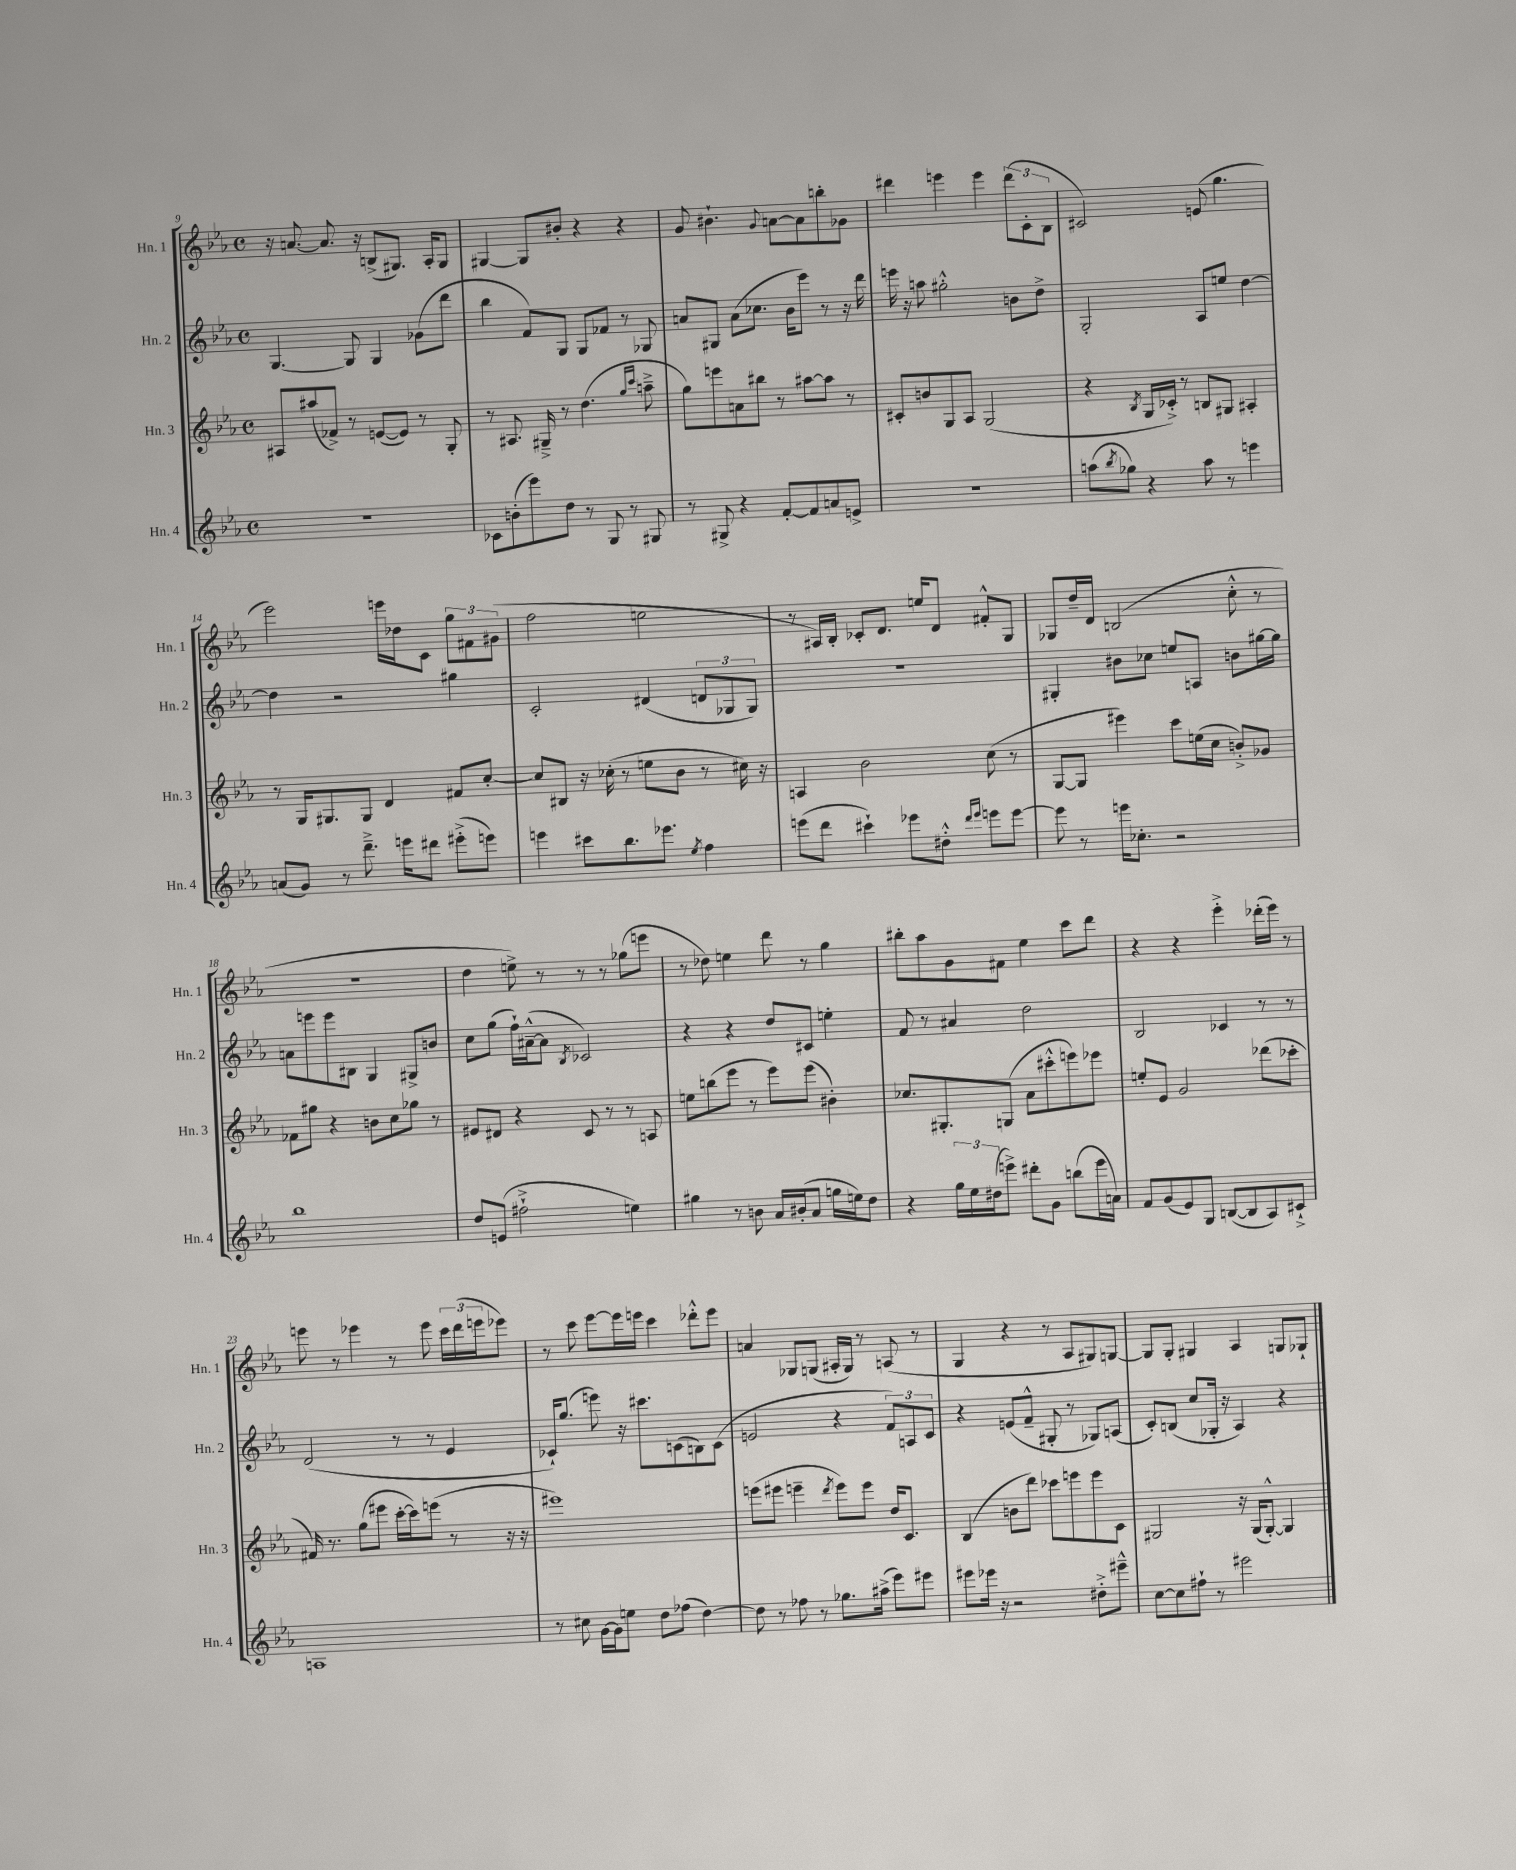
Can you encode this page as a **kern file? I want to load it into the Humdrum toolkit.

**kern	**kern	**kern	**kern
*part4	*part3	*part2	*part1
*staff4	*staff3	*staff2	*staff1
*I"Hn. 4	*I"Hn. 3	*I"Hn. 2	*I"Hn. 1
*I'Hn. 4	*I'Hn. 3	*I'Hn. 2	*I'Hn. 1
*clefG2	*clefG2	*clefG2	*clefG2
*k[b-e-a-]	*k[b-e-a-]	*k[b-e-a-]	*k[b-e-a-]
*M4/4	*M4/4	*M4/4	*M4/4
*met(c)	*met(c)	*met(c)	*met(c)
=9	=9	=9	=9
1r	8A#X/L	[4.G/	16r
.	.	.	[8.an/
.	(8aa#X/	.	.
.	8f-X^/J)	.	8.a/]
.	8r	8G/]	.
.	.	.	16r
.	([8en/L	4G/	(8Bn^/L
.	8e/J])	.	8.G#X/J)
.	8r	(8g-X\L	.
.	.	.	16A-'/KL
.	8G'/	8ddd\J	8G#/J
=10	=10	=10	=10
8c-X\L	8r	4bb-\	[4G#X/
(8bn'\	8.A#X/	.	.
8eee-\)	.	8f/L)	8G#/L]
.	16G#X~^/	.	.
8dd\J	8r	8G/J	8b#X'/J
8r	(4.dd\	8G/L	4r
8G/	.	8f-X/J	.
8r	.	8r	4r
.	16qqgg/LL	.	.
.	16qqccc/JJ	.	.
8G#X/	8aan~^\	8G-X/	.
=11	=11	=11	=11
8r	8gg\L)	8an/L	8g/
8G#X^/	8eeen\	8G#X/J	4.b#X`\
4r	8an\	(8a\L	.
.	8bb#X\J	8.cc-X\J	.
.	.	.	8qqg/
[8f'/L	8r	.	[8an\L
.	.	16b-\KL	.
8f/]	[8aa#X\L	8eee-\J)	8a\]
8an/	8aa#\J]	8r	8bbn'\
8en^/J	8r	16r	8g-X\J
.	.	16ddd\	.
=12	=12	=12	=12
1r	8c#X'/L	16eeen\	4ddd#X\
.	.	16r	.
.	8bn/	8aan\	.
.	8G/	2gg#X'^^\	4eeen\
.	8A-/J	.	.
.	(2G/	.	4eee\
.	.	8bn\L	(12ddd#\L
.	.	.	12c'\
.	.	8dd^\J	.
.	.	.	12B-\J
=13	=13	=13	=13
(8aan\L	4r	2G'/	2c#X/)
8qbb-/	.	.	.
8gg-X\J)	.	.	.
.	8qB-/	.	.
4r	16G/LL	.	.
.	16c-X'^/JJ)	.	.
.	8r	.	.
8aa\	8Bn/L	8A-/L	(8en/
8r	8G#X/J	8een/J	4.gg\
4eeen\	4A#X'/	[4dd\	.
!!LO:LB:g=z
=14	=14	=14	=14
(8an/L	8r	4dd\]	2eee-\)
8g/J)	16G/KL	.	.
.	8.G#X/	.	.
8r	.	2r	.
8.ddd~^\	8G#/J	.	.
.	4d/	.	16eeen\LL
16eeen\KL	.	.	16dd-X\J
8ddd#X\J	.	.	8c\J
(8eee#X'^\L	8f#X/L	4gg#X\	12gg\L
.	.	.	12f#X\
8eeen\J)	[8cc'/J	.	.
.	.	.	(12g#X\J
=15	=15	=15	=15
4eeen\	8cc/L]	2c'/	2ff\
.	8B#X/J	.	.
8ccc#X\L	16r	.	.
.	(16cc-X'\	.	.
8.bb-\	8r	.	.
.	8een\L	(4d#X/	2een\
8.eee-X\J	.	.	.
.	8b-\J	.	.
8qee-/	.	.	.
4ff\	8r	12dn/L	.
.	.	12G-X/	.
.	16cc#X\)	.	.
.	.	12G-/J)	.
.	16r	.	.
=16	=16	=16	=16
(8eeen\L	4An/	1r	8r
8ddd\J	.	.	16A#X/LL)
.	.	.	16B-'/JJ
4ccc#X`\)	2b-\	.	8c-X'/L
.	.	.	8.d/J
8eee-X\L	.	.	.
.	.	.	16een/KL
8dd#X'^^\J	.	.	8d/J
16qqddd/LL	.	.	.
16qqeee-/JJ	.	.	.
8eeen\L	(8cc\	.	8f#X'^^/L
[8eee\J	8r	.	8G/J
=17	=17	=17	=17
8eee\]	[8G/L	4G#X'/	8G-X/L
8r	8G/J]	.	16dd~/L
.	.	.	16d/JJ
16eeen\KL	4eee#X\)	8b#X\L	(2Bn/
8.cc-X'\J	.	.	.
.	.	8cc-X\J	.
2r	8ccc\L	8een/L	.
.	(16een\L	8An/J	.
.	16cc\JJ	.	.
.	8bn'^/L)	8bn\L	8cc'^^\
.	8g-X/J	[16gg#X\L	8r
.	.	16gg#\JJ]	.
!!LO:LB:g=z
=18	=18	=18	=18
1bb-	8f-X\L	8an\L	1r
.	8gg#X\J	8eeen\	.
.	4r	8eee\	.
.	.	8B#X\J	.
.	8bn\L	4G/	.
.	8cc\	.	.
.	8gg-X\J	8G#X^/L	.
.	8r	8bn/J	.
=19	=19	=19	=19
8dd/L	8e#X/L	8cc\L	4dd\
(8en/J	8d#X/J	(8gg\J	.
2ff#X`^\	4r	16ff`\LL)	8een^\)
.	.	([16a#X~^^\J	.
.	.	8a#\J]	8r
.	.	8qB-/	.
.	8c/	2c-X/)	8r
.	8r	.	8r
4een\)	8r	.	(8gg-X\L
.	8An/	.	8eeen\J
=20	=20	=20	=20
4gg#X\	8een\L	4r	8r
.	(8bbn\	.	8dd-X\)
8r	8eee-\J	4r	4een\
8bn\	8r	.	.
16a-/LL	8eee-\L)	8dd/L	8ddd\
(16b#X'/J	.	.	.
8a-/J	(8eee-\J	8c#X/J	8r
16ggn\LL	4b#X'\)	4een'\	4gg\
16een\J)	.	.	.
8dd\J	.	.	.
=21	=21	=21	=21
4r	8.cc-X/L	8f/	8bb#X'\L
.	.	8r	8aa-\
.	8.G#X'/	.	.
24gg\LL	.	4a#X/	8g\
24ee-\	.	.	.
(24dd#X\J	.	.	.
8eeen^\J)	(8Gn/J	.	8f#X\J
8ddd#X'\L	8a-\L	2dd\	4ee-\
8g\J	8ccc#X'^^\	.	.
(8bbn\L	8eeen\)	.	8ccc\L
16eee\L	8eee-X\J	.	8ddd\J
16an\JJ)	.	.	.
=22	=22	=22	=22
8f/L	8een'/L	2B-/	4r
(8g/	8e-/J	.	.
8e-/)	2g/	.	4r
8G/J	.	.	.
([8Bn/L	.	4c-X/	4eee-'^\
8B/]	.	.	.
8A-/)	(8ddd-X\L	8r	(16ddd-X'\LL
.	.	.	16eee-\JJ)
8c#X`^/J	8ccc-X'\J	8r	8r
!!LO:LB:g=z
=23	=23	=23	=23
1An	16f#X/)	(2d/	8eeen\
.	8.r	.	.
.	.	.	8r
.	(8gg\L	.	4eee-X\
.	8eee#X\J	.	.
.	[16ccc'\LL	8r	8r
.	16ccc\J])	.	.
.	(8eeen\J	8r	8eee-\
.	8r	4e-/	24ccc\LL
.	.	.	(24ddd\
.	.	.	24eeen\J
.	16r	.	8eee-X\J)
.	16r	.	.
=24	=24	=24	=24
8r	1eee#X)	16c-X`/KL)	8r
.	.	(8.gg/J	.
8cc#X\	.	.	8ccc\
[16g\LL	.	8eeen\)	[8eee-\L
16g\J]	.	.	.
8een\J	.	16r	16eee-\L]
.	.	8.ccc#X\L	16eeen\JJ
8dd\L	.	.	4ccc\
(8ff-X\J	.	(8cn\	.
[4dd\)	.	8Bn\)	8ddd-X'^^\L
.	.	(8c\J	8eee\J
=25	=25	=25	=25
8dd\]	(8eeen\L	2en/	4an/
8r	8eee#X\J	.	.
8ff-X\	4eeen~\	.	8G-X/L
8r	.	.	(8Gn/J
.	8qddd/	.	.
8.gg-X\L	8eee\L)	4r	16A#X'/LL
.	.	.	16G/JJ)
.	8eee\J	.	8r
(16aa#X^\Jk	.	.	.
8eee-\L)	16dd/KL	12f/L)	(8An/
.	8.c/J	.	.
.	.	12An/	.
8eee#X\J	.	.	8r
.	.	12c/J	.
=26	=26	=26	=26
8eee#X\L	(4B-/	4r	4G/
16eee-X\Jk	.	.	.
16r	.	.	.
2r	8bn\L	(8en/L	4r
.	8ddd\J)	8f~^^/J	.
.	8ccc-X\L	8G#X'/	8r
.	8eeen\	8r	8A-/L
8dd#X'^\L	8eee\	8G-X/L)	8G#X/)
8eee#X~^^\J	8c\J	(8An/J	[8Gn/J
=27	=27	=27	=27
[8cc\L	2G#X/	8c'/L)	8G/L]
8cc\]	.	(8Bn/J	8G'/J
8ff#X`\J	.	8cc/L	4G#X/
8r	.	16G-X'/Jk	.
.	.	16r	.
2eee#X\	16r	4A-/)	4A-/
.	(16G#/KL	.	.
.	[8G#'^^/J)	.	.
.	4G#/]	4r	8Gn/L
.	.	.	8G-X`/J
==	==	==	==
*-	*-	*-	*-
